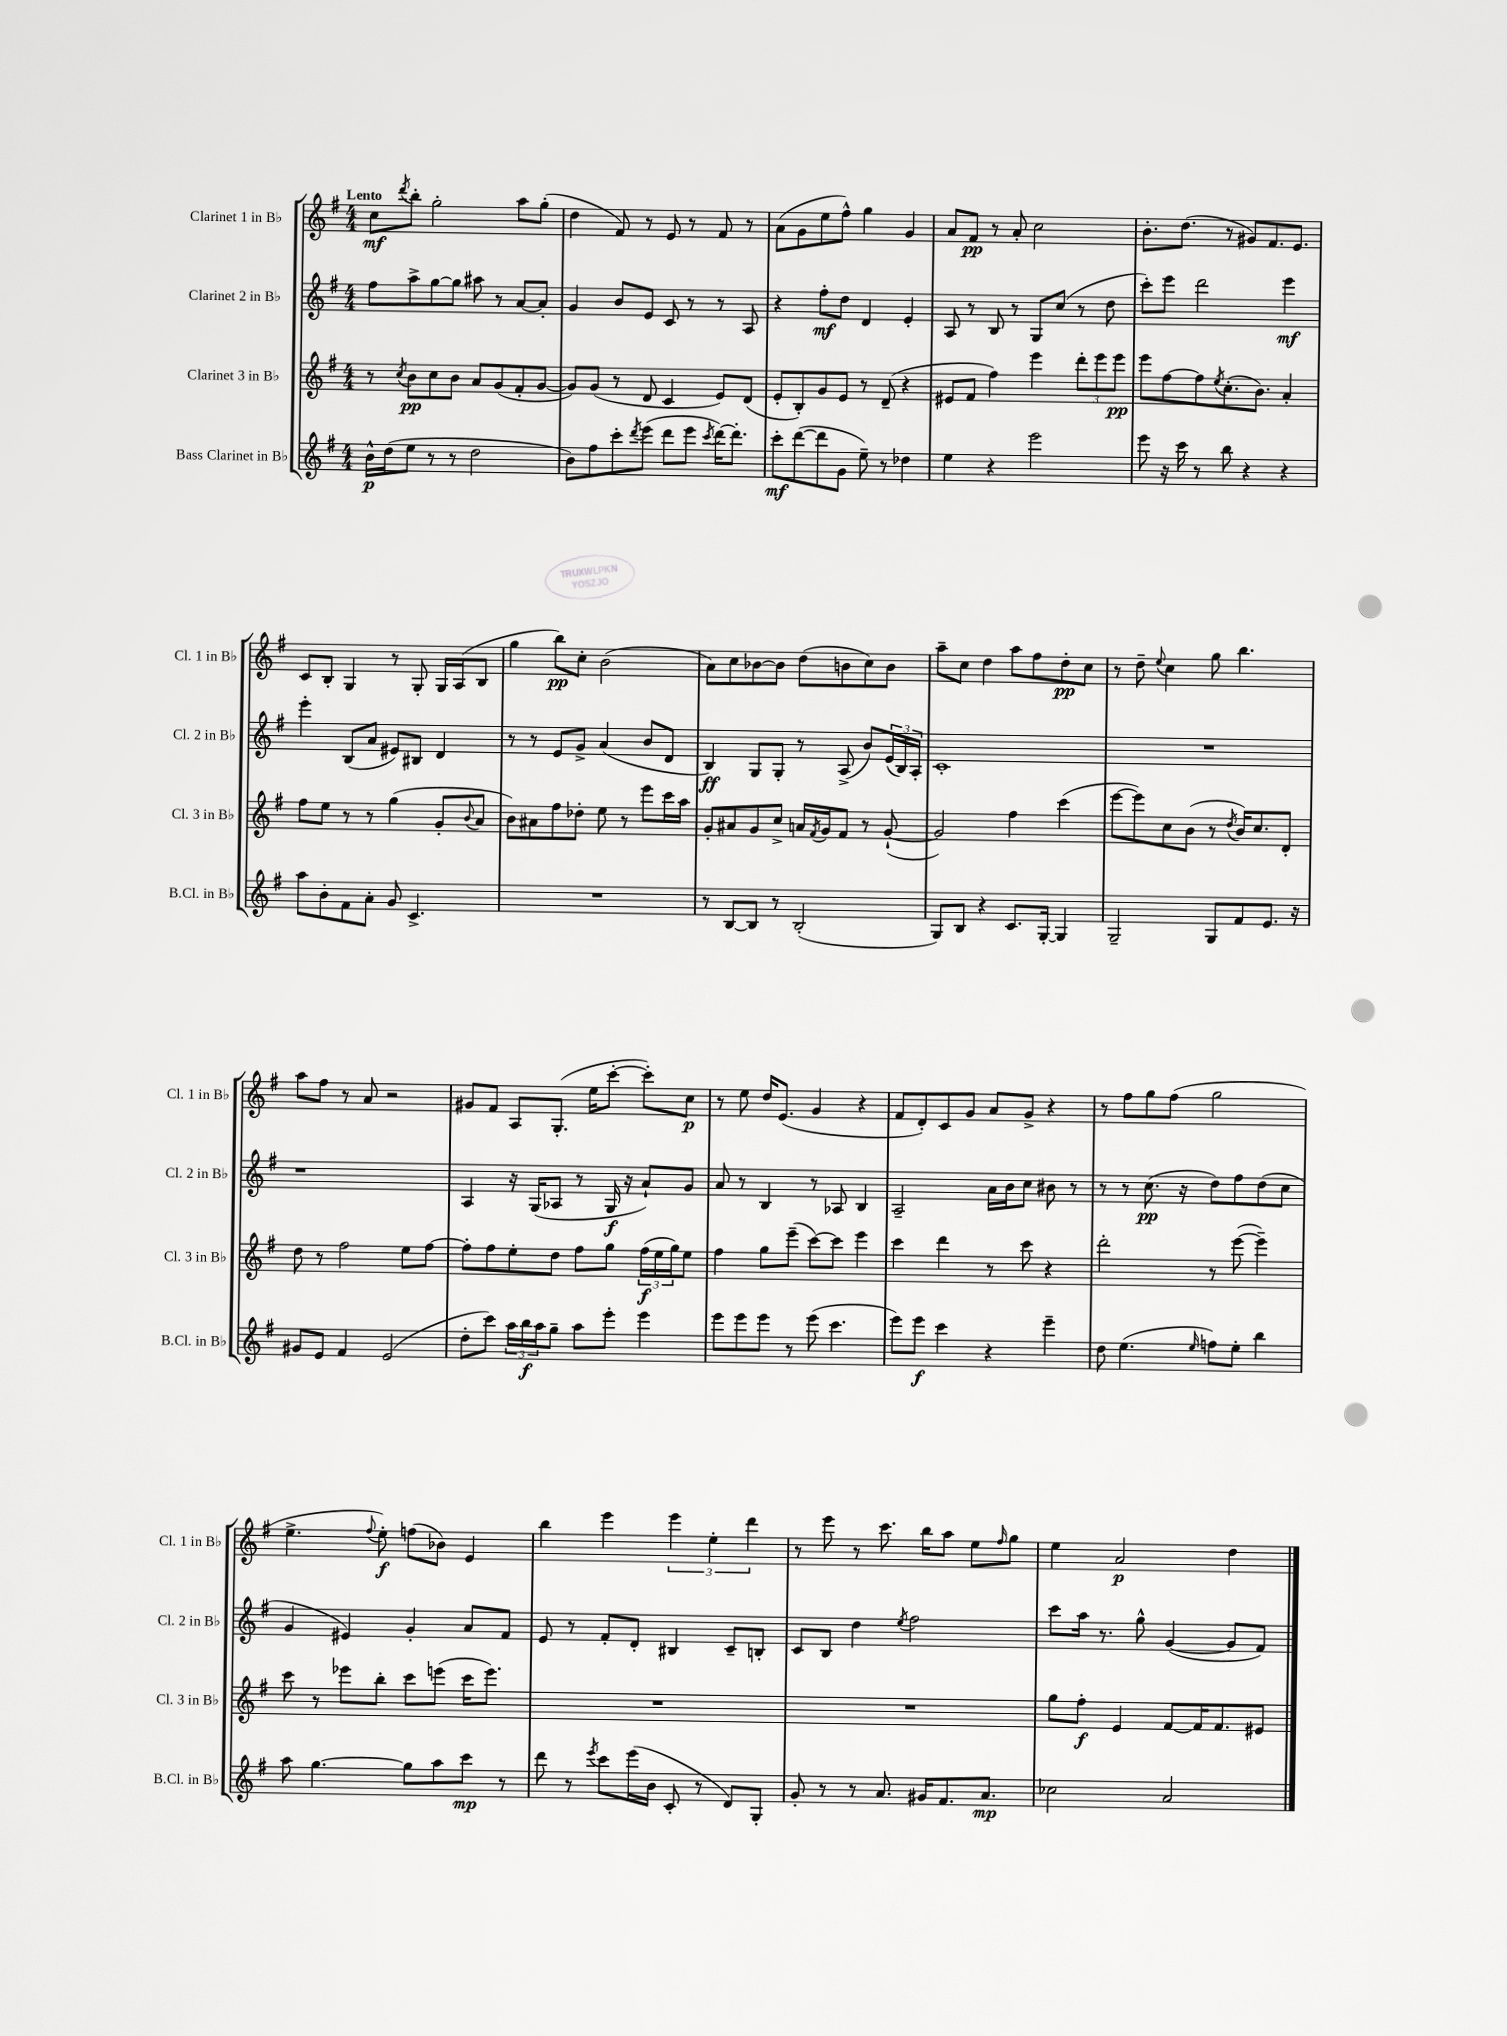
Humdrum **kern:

**kern	**dynam	**kern	**dynam	**kern	**dynam	**kern	**dynam
*part4	*part4	*part3	*part3	*part2	*part2	*part1	*part1
*staff4	*staff4	*staff3	*staff3	*staff2	*staff2	*staff1	*staff1
*I"Bass Clarinet in B♭	*	*I"Clarinet 3 in B♭	*	*I"Clarinet 2 in B♭	*	*I"Clarinet 1 in B♭	*
*I'B.Cl. in B♭	*	*I'Cl. 3 in B♭	*	*I'Cl. 2 in B♭	*	*I'Cl. 1 in B♭	*
*clefG2	*	*clefG2	*	*clefG2	*	*clefG2	*
*k[f#]	*	*k[f#]	*	*k[f#]	*	*k[f#]	*
*M4/4	*	*M4/4	*	*M4/4	*	*M4/4	*
=1	=1	=1	=1	=1	=1	=1	=1
!	!	!	!	!	!	!LO:TX:a:B:t=Lento	!
16b^^\LL	p	8r	.	8ff#\L	.	8cc\L	mf
(16dd\J	.	.	.	.	.	.	.
.	.	8qcc/	.	.	.	8qddd/	.
8ee\J	.	8b\L	pp	8aa^\	.	8bb'\J	.
8r	.	8cc\	.	[8gg\	.	2gg'\	.
8r	.	8b\J	.	8gg\J]	.	.	.
2dd\	.	8a/L	.	8aa#X\	.	.	.
.	.	(8g/	.	8r	.	.	.
.	.	8f#'/	.	[8a/L	.	8aa\L	.
.	.	[8g/J	.	8a'/J]	.	(8gg'\J	.
=2	=2	=2	=2	=2	=2	=2	=2
8b\L)	.	8g/L])	.	4g/	.	4dd\	.
8ff#\	.	(8g/J	.	.	.	.	.
8ccc'\	.	8r	.	8b/L	.	8f#/)	.
8qddd/	.	.	.	.	.	.	.
(8eee\J	.	8d/	.	8e/J	.	8r	.
8ddd\L	.	4c/	.	8c/	.	8e/	.
8eee\J	.	.	.	8r	.	8r	.
8qccc/	.	.	.	.	.	.	.
[16ddd\KL)	.	8e/L)	.	8r	.	8f#/	.
8.ddd'\J]	.	.	.	.	.	.	.
.	.	(8d/J	.	8A/	.	8r	.
=3	=3	=3	=3	=3	=3	=3	=3
8ccc'\L	mf	8e'/L	.	4r	.	(8a\L	.
([8ddd\	.	8B'/)	.	.	.	8g\	.
8ddd\]	.	8g/	.	8ff#'\L	mf	8ee\	.
8g\J	.	8e/J	.	8dd\J	.	8ff#^^\J)	.
8ee~\)	.	8r	.	4d/	.	4gg\	.
8r	.	(8d~/	.	.	.	.	.
4dd-X\	.	4r	.	4e'/	.	4g/	.
=4	=4	=4	=4	=4	=4	=4	=4
4ee\	.	8e#X/L	.	8A/	.	8a/L	.
.	.	8f#/J	.	8r	.	8f#/J	pp
4r	.	4ff#\)	.	8B/	.	8r	.
.	.	.	.	8r	.	8a'/	.
2eee\	.	4eee\	.	8G/L	.	2cc\	.
.	.	.	.	(8cc/J	.	.	.
.	.	12ddd'\L	.	8r	.	.	.
.	.	12eee\	.	.	.	.	.
.	.	.	.	8dd\	.	.	.
.	.	12eee\J	pp	.	.	.	.
=5	=5	=5	=5	=5	=5	=5	=5
8eee\	.	8eee\L	.	8ccc'\L)	.	8.b'\L	.
16r	.	[8ff#\	.	8eee\J	.	.	.
16ccc\	.	.	.	.	.	(8.dd\J	.
8r	.	8ff#\]	.	2ddd\	.	.	.
.	.	8qee/	.	.	.	.	.
8bb\	.	(8.cc'\	.	.	.	8r	.
4r	.	.	.	.	.	8g#X/L)	.
.	.	8.b\J)	.	.	.	.	.
.	.	.	.	.	.	8.f#/	.
4r	.	4a'/	.	4eee\	mf	.	.
.	.	.	.	.	.	8.e/J	.
!!LO:LB:g=z
=6	=6	=6	=6	=6	=6	=6	=6
8aa\L	.	8ff#\L	.	4eee'\	.	8c/L	.
8b'\	.	8ee\J	.	.	.	8B'/J	.
8f#\	.	8r	.	(8B/L	.	4G/	.
8a'\J	.	8r	.	8a/J	.	.	.
8g/	.	(4gg\	.	8e#X/L)	.	8r	.
4.c^/	.	.	.	8B#X/J	.	8G'/	.
.	.	8g'/L	.	4d/	.	16G/LL	.
.	.	.	.	.	.	(16A/J	.
.	.	8qqb/	.	.	.	.	.
.	.	8a/J	.	.	.	8B/J	.
=7	=7	=7	=7	=7	=7	=7	=7
1r	.	8b\L)	.	8r	.	4gg\	.
.	.	8a#X\	.	8r	.	.	.
.	.	8ff#\	.	8e/L	.	8bb\L)	pp
.	.	8dd-X'\J	.	8g^/J	.	8cc'\J	.
.	.	8ee\	.	(4a/	.	(2b\	.
.	.	8r	.	.	.	.	.
.	.	8eee\L	.	8b/L	.	.	.
.	.	16ccc\L	.	8d/J	.	.	.
.	.	16aa\JJ	.	.	.	.	.
=8	=8	=8	=8	=8	=8	=8	=8
8r	.	8g'/L	.	4B/)	ff	8a\L)	.
[8B/L	.	8a#X/	.	.	.	8cc\	.
8B/J]	.	8g/	.	8G/L	.	[8b-X\	.
8r	.	8cc^/J	.	8G'/J	.	8b-\J]	.
(2B'/	.	16an/LL	.	8r	.	(8dd\L	.
.	.	8qf#/	.	.	.	.	.
.	.	16g/J	.	.	.	.	.
.	.	8f#/J	.	(8A^/	.	8bn\	.
.	.	8r	.	8b/L)	.	8cc\)	.
.	.	([8g`/	.	(24e/L	.	8b\J	.
.	.	.	.	24B/)	.	.	.
.	.	.	.	24A'/JJ	.	.	.
=9	=9	=9	=9	=9	=9	=9	=9
8G/L)	.	2g/])	.	1c'	.	8aa~\L	.
8B/J	.	.	.	.	.	8cc\J	.
4r	.	.	.	.	.	4dd\	.
8.c/L	.	4ff#\	.	.	.	8aa\L	.
.	.	.	.	.	.	8ff#\	.
[16G'/Jk	.	.	.	.	.	.	.
4G/]	.	(4ccc\	.	.	.	8dd'\	pp
.	.	.	.	.	.	8cc\J	.
=10	=10	=10	=10	=10	=10	=10	=10
2G~/	.	[8eee\L	.	1r	.	8r	.
.	.	8eee\])	.	.	.	8dd~\	.
.	.	.	.	.	.	8qqee/	.
.	.	8cc\	.	.	.	4cc\	.
.	.	(8b\J	.	.	.	.	.
8G/L	.	8r	.	.	.	8gg\	.
.	.	8qdd/	.	.	.	.	.
8f#/	.	16b/KL)	.	.	.	4.bb\	.
.	.	8.cc/	.	.	.	.	.
8.e/J	.	.	.	.	.	.	.
.	.	8d'/J	.	.	.	.	.
16r	.	.	.	.	.	.	.
!!LO:LB:g=z
=11	=11	=11	=11	=11	=11	=11	=11
8g#X/L	.	8dd\	.	1r	.	8aa\L	.
8e/J	.	8r	.	.	.	8ff#\J	.
4f#/	.	2ff#\	.	.	.	8r	.
.	.	.	.	.	.	8a/	.
(2e/	.	.	.	.	.	2r	.
.	.	8ee\L	.	.	.	.	.
.	.	[8ff#\J	.	.	.	.	.
=12	=12	=12	=12	=12	=12	=12	=12
8dd'\L	.	8ff#'\L]	.	4A/	.	8g#X/L	.
8ccc\J)	.	8ff#\	.	.	.	8f#/J	.
24aa\LL	.	8ee'\	.	16r	.	8A/L	.
24bb\	f	.	.	.	.	.	.
.	.	.	.	(16G/KL	.	.	.
24aa\J	.	.	.	.	.	.	.
8gg~\J	.	8dd\J	.	8A-X/J	.	(8.G'/J	.
8aa\L	.	8ff#\L	.	8r	.	.	.
.	.	.	.	.	.	16ee\KL	.
8eee'\J	.	8gg\J	.	16G/	f	[8ccc'\J	.
.	.	.	.	16r	.	.	.
4eee\	.	(24ff#\LL	f	8a`/L)	.	8ccc'\L])	.
.	.	24ee\	.	.	.	.	.
.	.	24gg\J)	.	.	.	.	.
.	.	8ee\J	.	8g/J	.	8cc\J	p
=13	=13	=13	=13	=13	=13	=13	=13
8eee\L	.	4ff#\	.	8a/	.	8r	.
8eee\	.	.	.	8r	.	8ee\	.
8eee\J	.	8gg\L	.	4B/	.	16dd/KL	.
.	.	.	.	.	.	(8.e/J	.
8r	.	(8eee~\J	.	.	.	.	.
(8eee\	.	[8ccc\L)	.	8r	.	4g/	.
4.ccc\	.	8ccc\J]	.	8A-X/	.	.	.
.	.	4eee\	.	4B/	.	4r	.
=14	=14	=14	=14	=14	=14	=14	=14
8eee\L)	.	4ccc\	.	2A~/	.	8f#/L	.
8eee\J	f	.	.	.	.	8d'/)	.
4ccc\	.	4ddd\	.	.	.	8c/	.
.	.	.	.	.	.	8g/J	.
4r	.	8r	.	16a\LL	.	8a/L	.
.	.	.	.	16b\J	.	.	.
.	.	8ccc\	.	8cc\J	.	8g^/J	.
4eee~\	.	4r	.	8b#X\	.	4r	.
.	.	.	.	8r	.	.	.
=15	=15	=15	=15	=15	=15	=15	=15
8dd\	.	2ddd'\	.	8r	.	8r	.
(4.ee\	.	.	.	8r	.	8ff#\L	.
.	.	.	.	(8.cc\	pp	8gg\	.
.	.	.	.	.	.	(8ff#\J	.
.	.	.	.	16r	.	.	.
16qqee/	.	.	.	.	.	.	.
8ffn\L)	.	8r	.	8dd\L)	.	2gg\	.
8ee'\J	.	([8eee\	.	8ff#\	.	.	.
4bb\	.	4eee~\])	.	(8dd\	.	.	.
.	.	.	.	8cc\J	.	.	.
!!LO:LB:g=z
=16	=16	=16	=16	=16	=16	=16	=16
8aa\	.	8ccc\	.	4g/	.	4.ee^\	.
[4.gg\	.	8r	.	.	.	.	.
.	.	8eee-X\L	.	4e#X/)	.	.	.
.	.	.	.	.	.	8qqff#/	.
.	.	8bb'\J	.	.	.	8ee'\)	f
8gg\L]	.	8ccc\L	.	4g'/	.	(8ffn\L	.
8aa\	.	(8eeen\J	.	.	.	8b-X\J)	.
8ccc\J	mp	16ccc\KL	.	8a/L	.	4e/	.
.	.	8.eee\J)	.	.	.	.	.
8r	.	.	.	8f#/J	.	.	.
=17	=17	=17	=17	=17	=17	=17	=17
8ddd\	.	1r	.	8e/	.	4bb\	.
8r	.	.	.	8r	.	.	.
8qeee/	.	.	.	.	.	.	.
8ccc\L	.	.	.	8f#'/L	.	4eee\	.
(16eee\L	.	.	.	8d'/J	.	.	.
16b\JJ	.	.	.	.	.	.	.
8c'/	.	.	.	4B#X/	.	6eee\	.
8r	.	.	.	.	.	.	.
.	.	.	.	.	.	6ee'\	.
8d/L)	.	.	.	8c~/L	.	.	.
.	.	.	.	.	.	6ddd\	.
8G'/J	.	.	.	8Bn'/J	.	.	.
=18	=18	=18	=18	=18	=18	=18	=18
8g'/	.	1r	.	8c/L	.	8r	.
8r	.	.	.	8B/J	.	8eee\	.
8r	.	.	.	4dd\	.	8r	.
8.a/	.	.	.	.	.	8.ccc\	.
.	.	.	.	8qee/	.	.	.
.	.	.	.	2ff#\	.	.	.
16g#X/KL	.	.	.	.	.	16bb\KL	.
8.f#/	.	.	.	.	.	8aa\J	.
.	.	.	.	.	.	8ee\L	.
8.a/J	mp	.	.	.	.	.	.
.	.	.	.	.	.	16qqff#/	.
.	.	.	.	.	.	8gg\J	.
=19	=19	=19	=19	=19	=19	=19	=19
2cc-X\	.	8gg\L	.	8ccc\L	.	4ee\	.
.	.	8ff#'\J	f	16aa\Jk	.	.	.
.	.	.	.	8.r	.	.	.
.	.	4e/	.	.	.	2a/	p
.	.	.	.	8gg^^\	.	.	.
2a/	.	[8f#/L	.	([4g/	.	.	.
.	.	16f#/K]	.	.	.	.	.
.	.	8.f#/	.	.	.	.	.
.	.	.	.	8g/L]	.	4dd\	.
.	.	8e#X/J	.	8f#/J)	.	.	.
==	==	==	==	==	==	==	==
*-	*-	*-	*-	*-	*-	*-	*-
